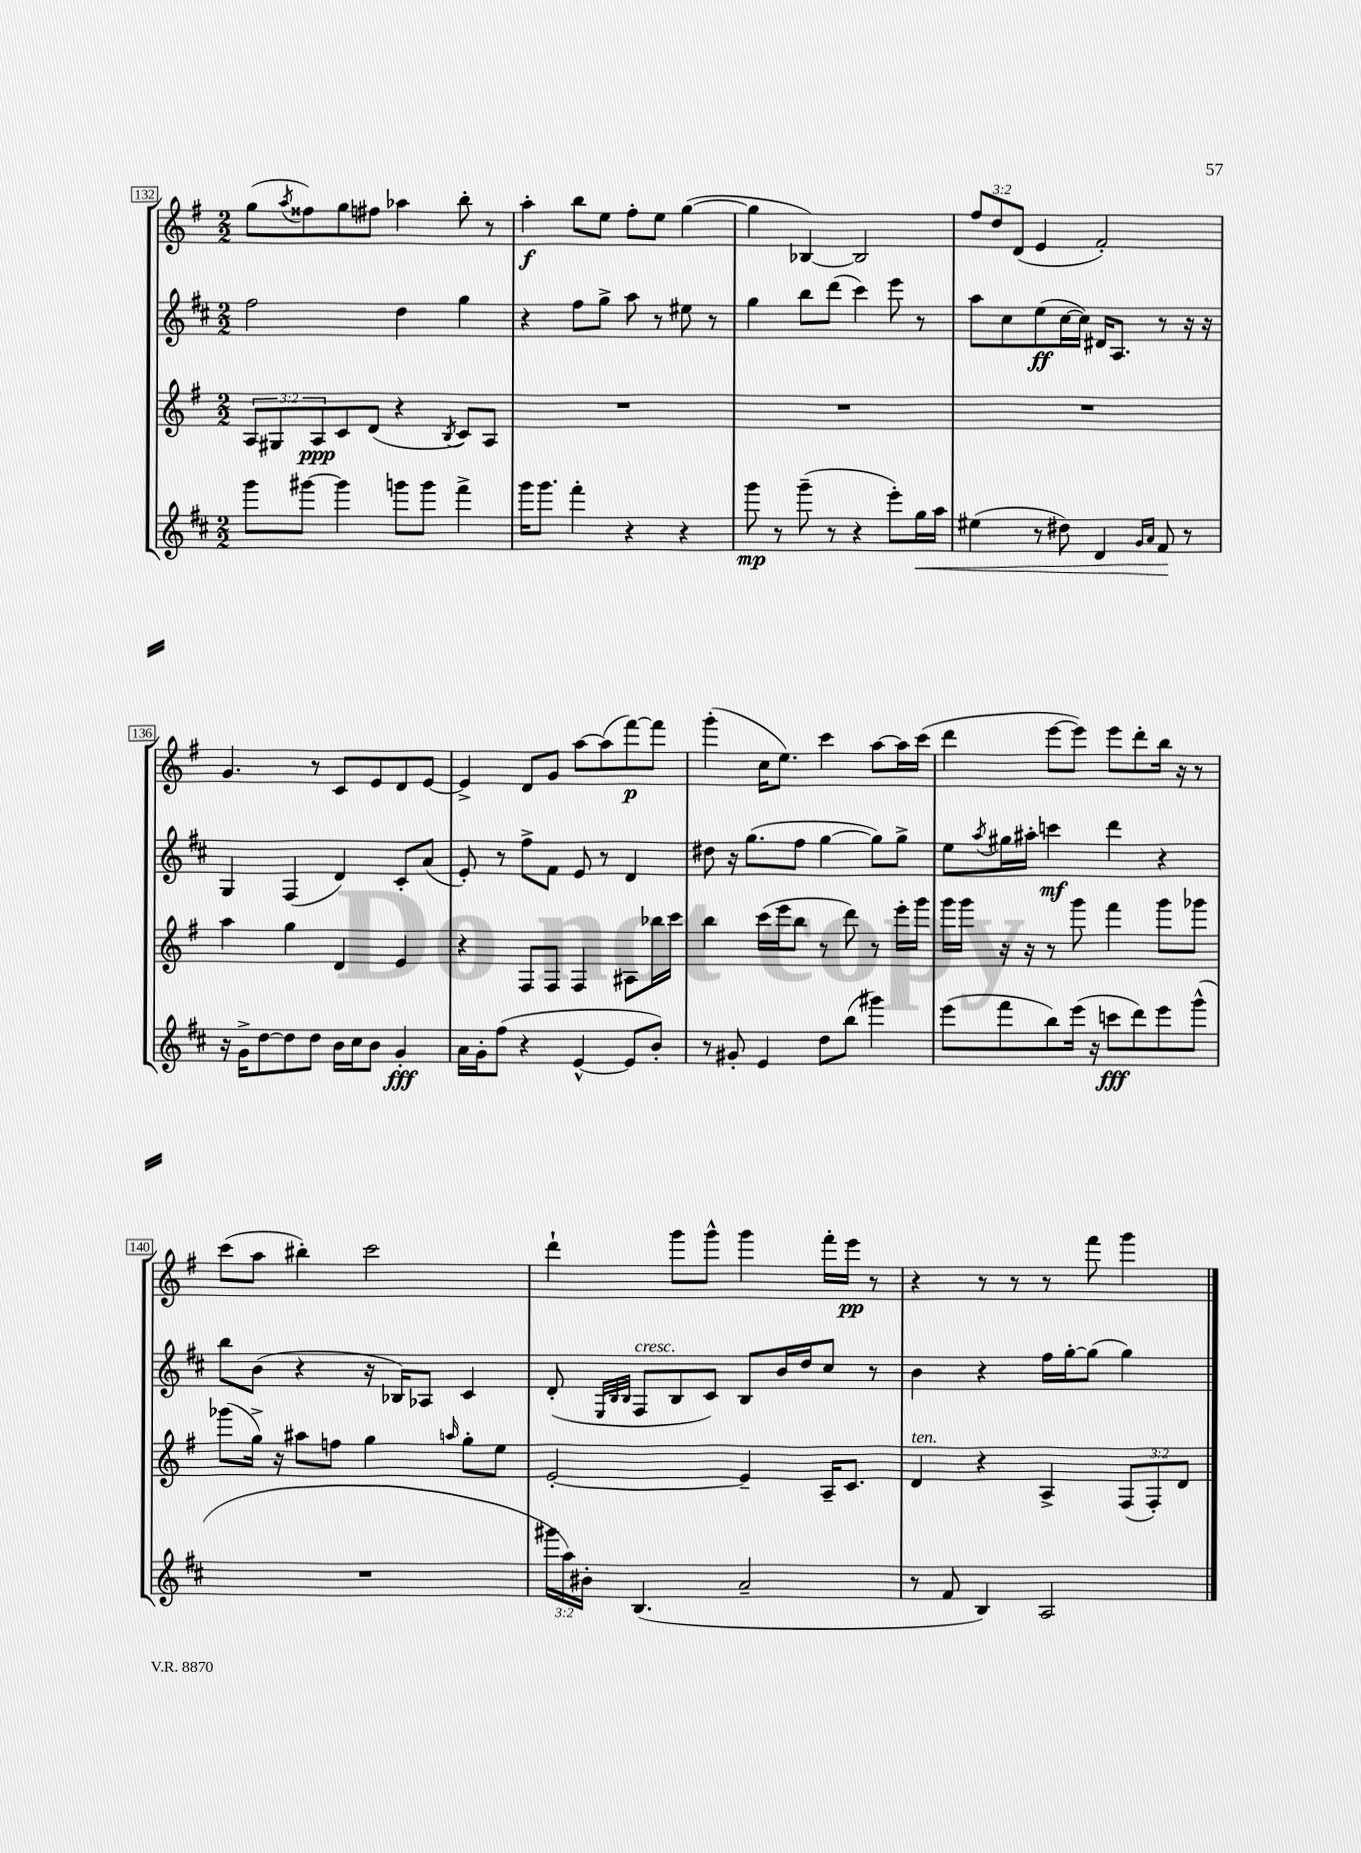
<<
\new StaffGroup <<
\new Staff = "s0" {
    \clef treble \key g \major \numericTimeSignature \time 2/2 \override Staff.TupletNumber.text = #tuplet-number::calc-fraction-text
    g''8( \acciaccatura { a''8 } fisis''8) g''8 fis''8 aes''4 b''8-. r8 |
    a''4-.\f b''8 e''8 fis''8-. e''8 g''4~( |
    g''4 bes4~) bes2 |
    \tuplet 3/2 { fis''8 d''8 d'8( } e'4 fis'2-.) |
    g'4. r8 c'8 e'8 d'8 e'8~ |
    e'4-> d'8 g'8 a''8~ a''8( fis'''8~\p) fis'''8 |
    g'''4-.( c''16 e''8.) c'''4 a''8~ a''16 c'''16( |
    d'''4 e'''8~ e'''8) e'''8 d'''8-. b''16 r16 r8 |
    c'''8( a''8 bis''4-.) c'''2 |
    d'''4-! g'''8 g'''8-^ g'''4 fis'''16-. e'''16\pp r8 |
    r4 r8 r8 r8 fis'''8 g'''4 \bar "|." |
}
\new Staff = "s1" {
    \clef treble \key d \major \numericTimeSignature \time 2/2
    fis''2 d''4 g''4 |
    r4 fis''8 g''8-> a''8 r8 eis''8 r8 |
    g''4 b''8 d'''8( cis'''4) e'''8 r8 |
    a''8 cis''8 e''8\ff( cis''16~ cis''16) dis'16 a8. r8 r16 r16 |
    g4 fis4( d'4) cis'8-. a'8( |
    e'8-.) r8 fis''8-> fis'8 e'8 r8 d'4 |
    dis''8 r16 g''8.( fis''8 g''4~ g''8) g''8-> |
    e''8 \acciaccatura { a''8 } gis''16 ais''16-. c'''4\mf d'''4 r4 |
    b''8 b'8( r4 r16 bes16) aes8 cis'4 |
    d'8-.( \grace { e32 b32 b32 } fis8^\markup { \italic "cresc." } b8 cis'8) b8 b'16 d''16 cis''8 r8 |
    b'4 r4 fis''16 g''16~-. g''8( g''4) \bar "|." |
}
\new Staff = "s2" {
    \clef treble \key g \major \numericTimeSignature \time 2/2 \override Staff.TupletNumber.text = #tuplet-number::calc-fraction-text
    \tuplet 3/2 { a8 gis8 a8\ppp } c'8 d'8( r4 \acciaccatura { b8 } c'8) a8 |
    R1 |
    R1 |
    R1 |
    a''4 g''4 d'4 e'4 |
    r4 fis8 fis8 fis4 ais8 bes''16 c'''16 |
    b''4 c'''16( e'''16 b''8 r8 d'''8) r8 e'''16-. g'''16 |
    g'''16 g'''16 r16 r16 r8 g'''8 fis'''4 g'''8 ges'''8 |
    ges'''8( g''16->) r16 ais''8 f''8 g''4 \grace { a''16 } g''8-. e''8 |
    e'2~-. e'4-- a16-- c'8. |
    d'4^\markup { \italic "ten." } r4 a4-> \tuplet 3/2 { fis8( fis8-.) d'8 } \bar "|." |
}
\new Staff = "s3" {
    \clef treble \key d \major \numericTimeSignature \time 2/2 \override Staff.TupletNumber.text = #tuplet-number::calc-fraction-text
    g'''8 gis'''8~ gis'''4 g'''8 g'''8 fis'''4-> |
    g'''16 g'''8. fis'''4-. r4 r4 |
    g'''8\mp r8 g'''8--( r8 r4 e'''8-.) g''16\< a''16 |
    eis''4( r8 dis''8) d'4 \grace { g'16 a'16 } fis'8\! r8 |
    r16 g'16-> d''8~ d''8 d''8 b'16 cis''16 b'8 g'4-.\fff |
    a'16 g'16-. fis''8( r4 e'4~-^ e'8 b'8-.) |
    r8 gis'8-. e'4 d''8 b''8( gis'''4) |
    e'''8( fis'''8 b''8) e'''16( r16 c'''8\fff d'''8) e'''8 g'''8-^( |
    R1 |
    \tuplet 3/2 { gis'''16 a''16) bis'16-. } b4.( a'2-- |
    r8 fis'8 b4) a2 \bar "|." |
}
>>
>>
\layout { \context { \Score currentBarNumber = #132 \override BarNumber.stencil = #(make-stencil-boxer 0.1 0.3 ly:text-interface::print) } }
